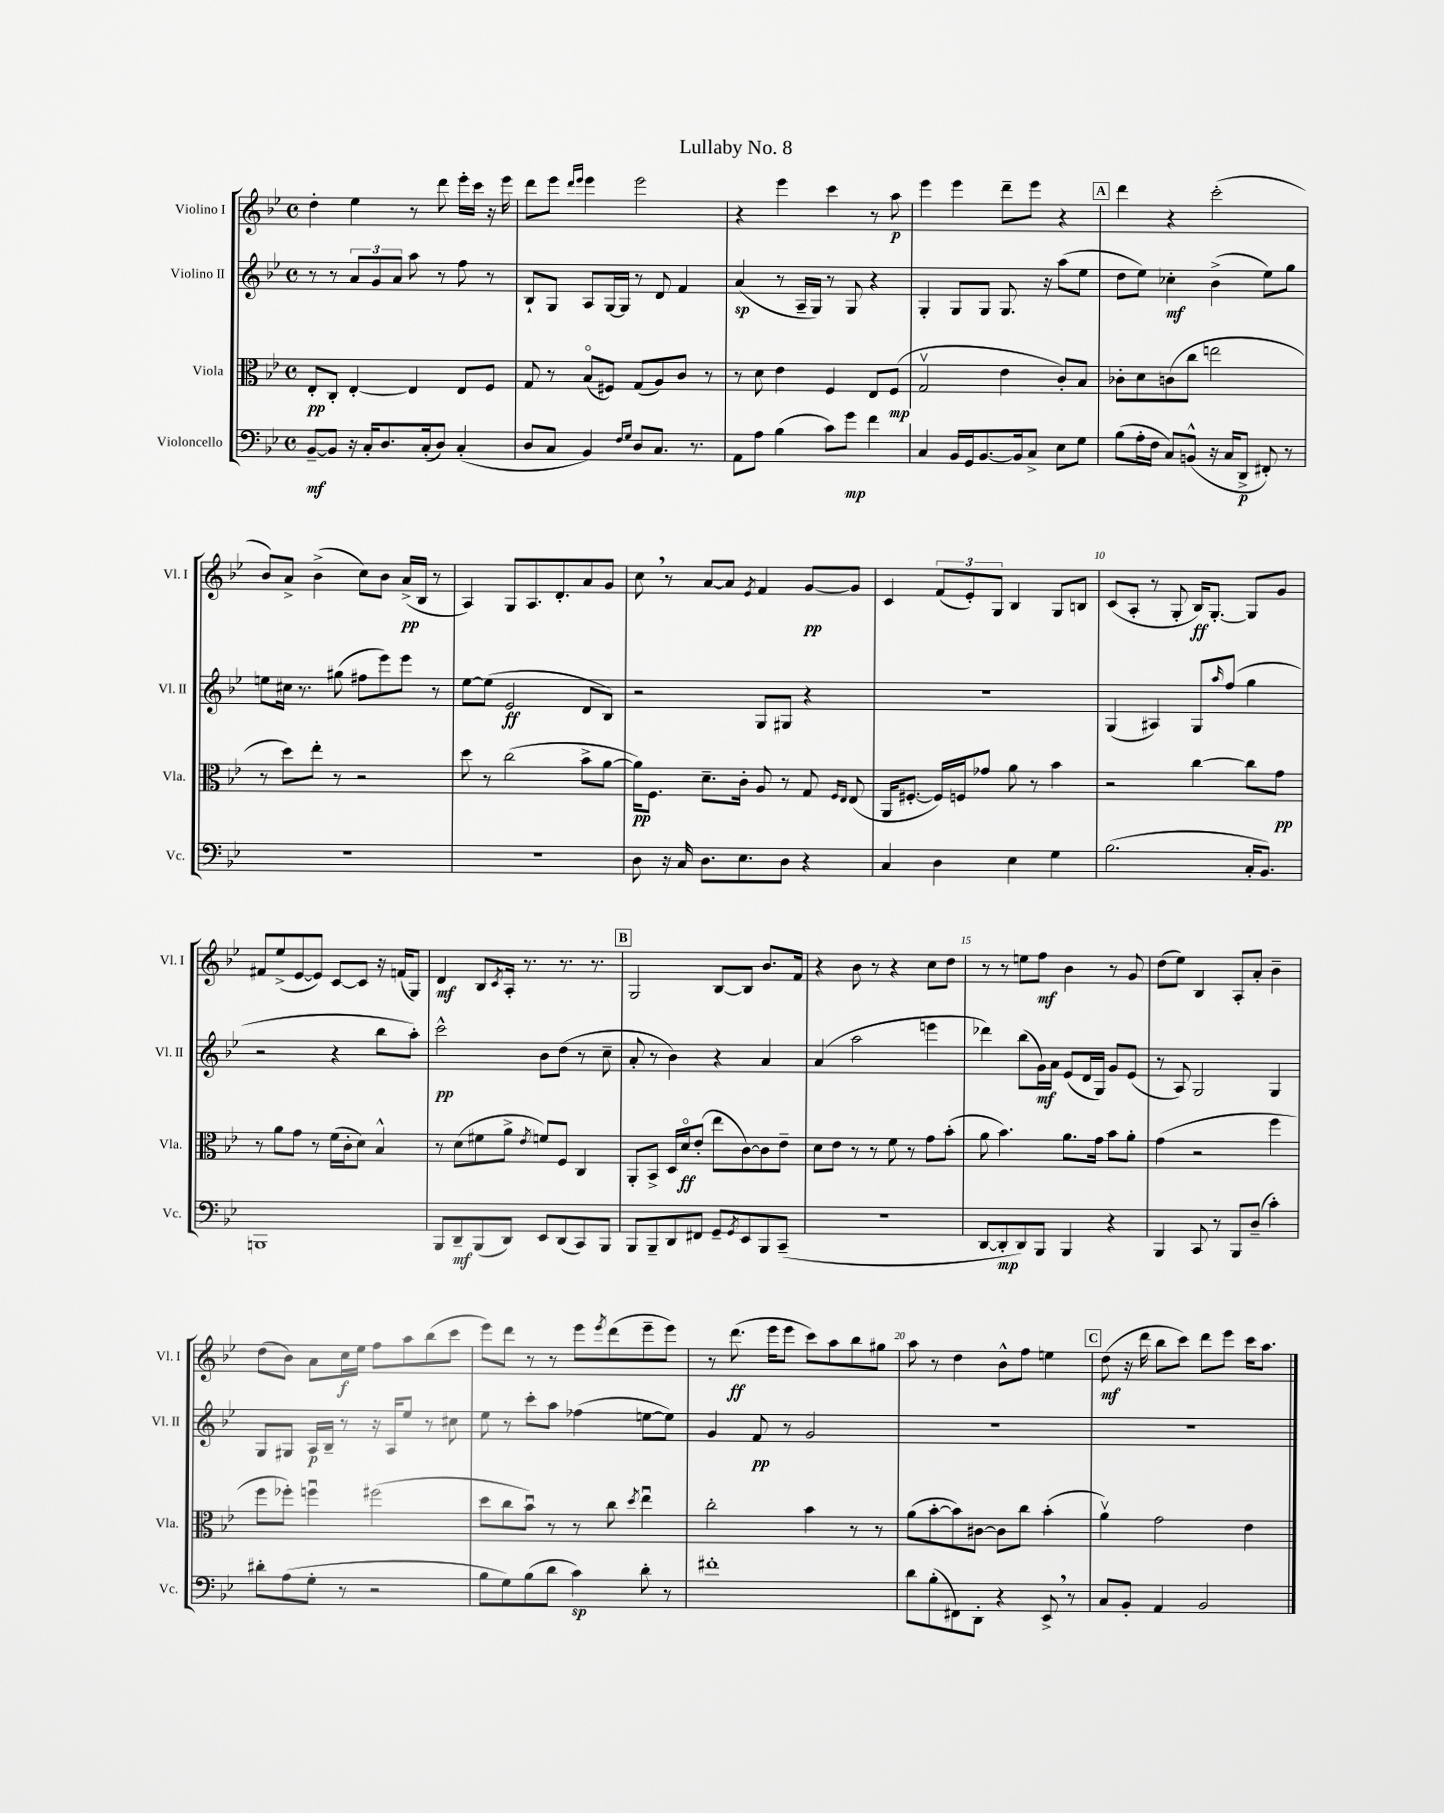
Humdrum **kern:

**kern	**kern	**kern	**kern
*staff4	*staff3	*staff2	*staff1
*clefF4	*clefC3	*clefG2	*clefG2
*k[b-e-]	*k[b-e-]	*k[b-e-]	*k[b-e-]
*M4/4	*M4/4	*M4/4	*M4/4
*met(c)	*met(c)	*met(c)	*met(c)
[8BB-~	8E-'	8r	4dd'
8BB-]	8C'	8r	.
16r	[4E-'	12a	4ee-
16C'	.	.	.
.	.	12g	.
8.D	.	.	.
.	.	12a	.
.	4E-]	8aa	8r
(16C'	.	.	.
8D)	.	8r	8ddd
(4C'	8E-	8ff	16eee-'
.	.	.	16ccc
.	8F	8r	16r
.	.	.	16eee-
=	=	=	=
8D	8G	8B-`	8ddd
8C	8r	8G	8eee-
.	.	.	16qqddd
.	.	.	16qqeee-
4BB-)	(8B-o	8A	4eee-
.	8F#)	[16G	.
.	.	16G]	.
16qqF	.	.	.
16qqG	.	.	.
8D	(8G	8r	2eee-
8.C	8A)	8d	.
.	8c	4f	.
8.r	.	.	.
.	8r	.	.
=	=	=	=
8AA	8r	(4a	4r
8A	8d	.	.
(4B-	4e-	8r	4eee-
.	.	16A~	.
.	.	16G)	.
8c)	4F	8r	4ccc
8g	.	8G	.
4f	8E-	4r	8r
.	(8F	.	8aa
=	=	=	=
4C	2Gv	4G'	4eee-
16BB-	.	8G	4eee-
16GG	.	.	.
[8.BB-	.	8G	.
.	4e-	8.G	8ddd~
16BB-]	.	.	.
8C^	.	.	8eee-
.	.	16r	.
8E-	8c')	(8aa	4r
8G	8B-	8ee-	.
=	=	=	=
(8B-	8c-'	8dd	4ddd
16A'	8d	8ee-)	.
16F	.	.	.
8C)	(8c	4cc-'	4r
(8BB^^	8cc	.	.
16r	2ee	(4b-^	(2ccc'
16C	.	.	.
8DD^	.	.	.
8FF#')	.	8ee-)	.
8r	.	8gg	.
=	=	=	=
1r	8r	8ee	8b-)
.	8dd)	16cc#	8a^
.	.	8.r	.
.	8ee-'	.	(4b-^
.	8r	(8gg#	.
.	2r	8ff#	8cc)
.	.	8eee-)	8b-
.	.	8eee-	(16a^
.	.	.	16B-
.	.	8r	8r
=	=	=	=
1r	8dd	[8ee-	4A)
.	8r	(8ee-]	.
.	(2cc	2e-	8G
.	.	.	8.A
.	.	.	8.d'
.	8b-^	8d	8a
.	[8a	8B-)	8g
=	=	=	=
8D	16a])	2r	8cc
.	8.F	.	.
16r	.	.	8r
16C	.	.	.
8.D	8.d~	.	[8a
.	.	.	8a]
8.E-	16c'	.	.
.	.	.	8qe-
.	8A	8G	4f
8D	8r	8G#	.
4r	8G	4r	[8g
.	16qqF	.	.
.	16qqE-	.	.
.	(8E-	.	8g]
=	=	=	=
4C	16AA	1r	4c
.	[8.F#'	.	.
4D	16F#])	.	(12f
.	16F	.	.
.	.	.	12e-')
.	8g-	.	.
.	.	.	12G
4E-	8a	.	4B-
.	8r	.	.
4G	4b-	.	8G
.	.	.	8B
=	=	=	=
(2.B-	2r	(4G	(8c
.	.	.	8A'
.	.	4A#)	8r
.	.	.	8G'
.	[4cc	8G	16B-)
.	.	.	[8.G'
.	.	16qqaa	.
.	.	(8ff	.
16C'	8cc]	4gg	8G]
8.BB-)	.	.	.
.	8g	.	8g
=	=	=	=
1BBB	8r	2r	8f#
.	8a	.	(8ee-^
.	8g	.	[8e-
.	8r	.	8e-])
.	(16f	4r	[8c
.	16c'	.	.
.	8d)	.	8c]
.	4B-^^	8bb-	16r
.	.	.	(16f
.	.	8aa')	8G)
=	=	=	=
8BBB-	8r	2ccc^^	4d
8DD~	(8d	.	.
(8BBB-	8f#	.	8B-
.	.	.	8qc
8DD)	8a^	.	16A'
.	.	.	8.r
.	8qe-	.	.
8EE-	8f)	8b-	.
(8DD	8F	(8dd	8.r
8CC)	4C	8r	.
.	.	.	8.r
8BBB-	.	8cc~	.
=	=	=	=
8BBB-	8AA'	8a'	2G
8BBB-~	8BB-^	8r	.
8DD	16D	4b-)	.
.	16do	.	.
8FF#	(8e-'	.	.
8GG~	8ee-	4r	[8B-
8qGG	.	.	.
8EE-	[8c)	.	8B-]
8BBB-	8c]	4a	8.b-
(8CC~	8e-~	.	.
.	.	.	16f
=	=	=	=
1r	8d	(4a	4r
.	8e-	.	.
.	8r	2aa	8b-
.	8r	.	8r
.	8f	.	4r
.	8r	.	.
.	8g	4eee	8cc
.	(8b-'	.	8dd
=	=	=	=
[8DD	8a	4ddd-)	8r
8DD']	4.b-)	.	8r
8DD)	.	(8bb-	8ee
8BBB-	.	16g)	8ff
.	.	16a	.
4BBB-	8.a	(8e-	4b-
.	.	16d	.
.	16g	16G)	.
4r	8b-	8g	8r
.	8a'	(8e-	8g
=	=	=	=
4BBB-	(4g	8r	(8dd
.	.	8A)	8ee-)
8CC	2r	2G	4B-
8r	.	.	.
8BBB-	.	.	8A'
(8D~	.	.	8a'
4c')	4ff	4G	4b-~
=	=	=	=
8d#'	8ff	8G	(8dd
(8A	8ff-')	8G#	8b-)
8G'	4ffu	16A	8a
.	.	16B-~	.
8r	.	8r	16cc
.	.	.	16ee-
2r	(2ff#	16r	8ff
.	.	16A	.
.	.	8ee-	8aa
.	.	8r	(8bb-
.	.	8cc#	8ccc
=	=	=	=
8B-	8dd	8ee-	8eee-)
8G)	8cc	8r	8ddd
(8B-	8b-u)	8ccc'	8r
8d	8r	8aa	8r
4c)	8r	(4ff-	8eee-
.	.	.	8qeee-
.	8cc	.	(8ddd
.	8qdd	.	.
8d'	4ee-u	[8ee	8eee-~
8r	.	8ee])	8eee-)
=	=	=	=
1f#'	2cc'	4g	8r
.	.	.	(8.ddd
.	.	8f	.
.	.	.	16eee-
.	.	8r	8eee-
.	4b-	2g	8ccc)
.	.	.	8aa
.	8r	.	8bb-
.	8r	.	8gg#
=	=	=	=
8d	(8a	1r	8aa
(8B-'	[8b-'	.	8r
8FF#)	8b-])	.	4dd
8DD'	[8c#	.	.
4r	8c#]	.	8b-^^
.	8cc	.	8ff
8EE-^	(4b-'	.	4ee
8r	.	.	.
=	=	=	=
8C	4av)	1r	(8dd
8BB-'	.	.	16r
.	.	.	16ddd
4AA	2g	.	8bb-
.	.	.	8ccc)
2BB-	.	.	8ddd
.	.	.	8eee-
.	4e-	.	16ccc
.	.	.	8.aa
==	==	==	==
*-	*-	*-	*-
